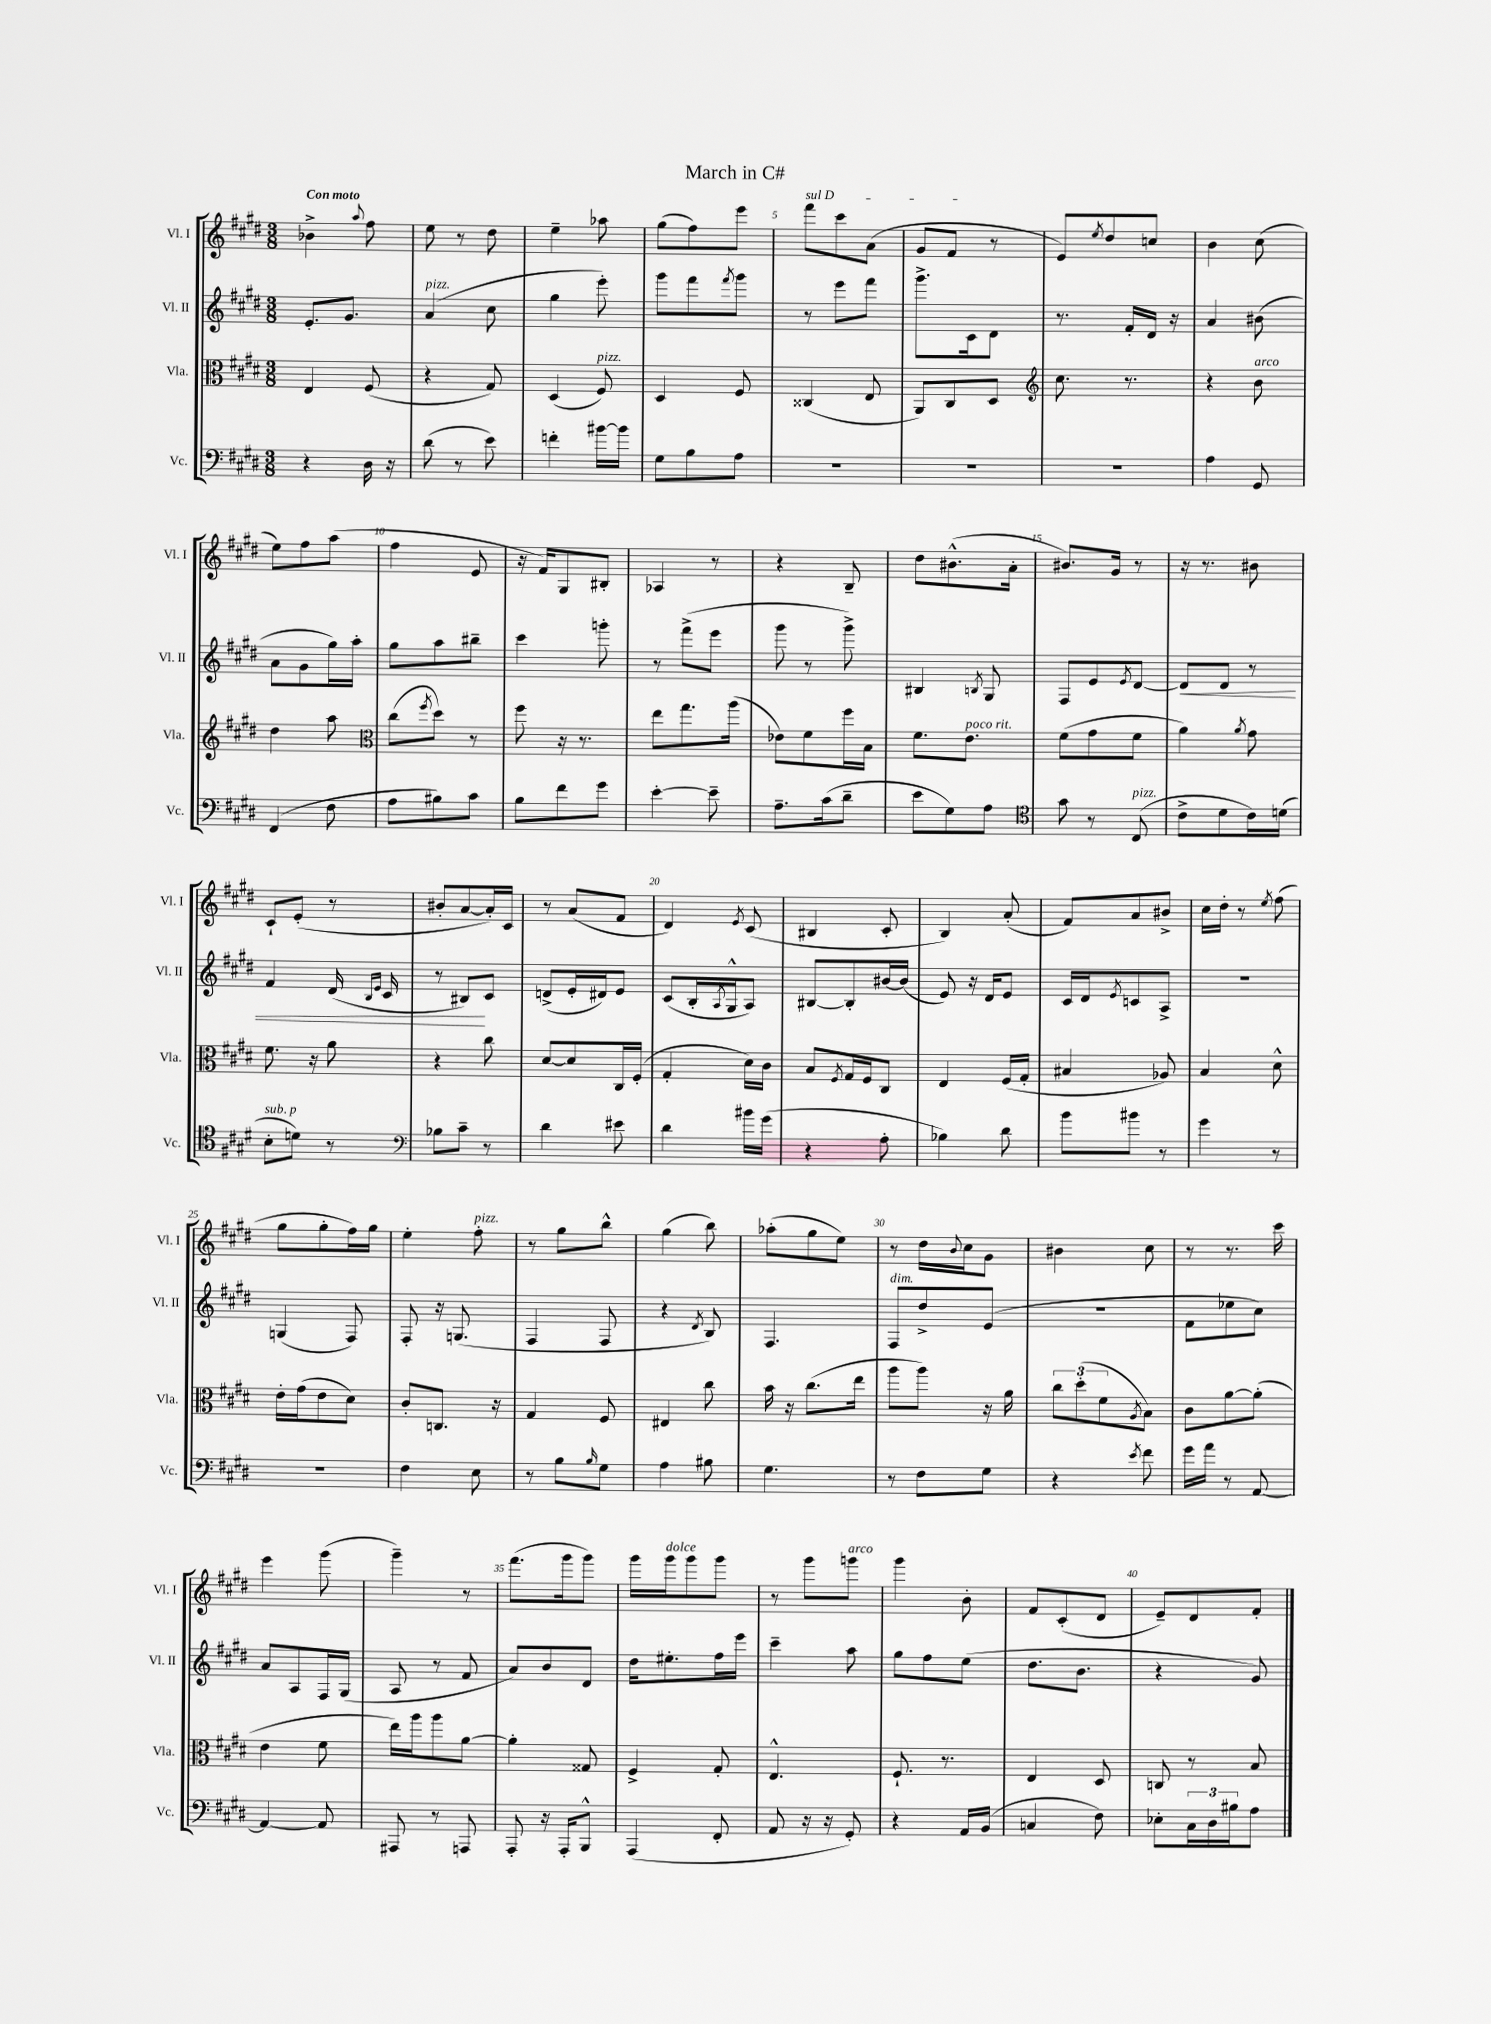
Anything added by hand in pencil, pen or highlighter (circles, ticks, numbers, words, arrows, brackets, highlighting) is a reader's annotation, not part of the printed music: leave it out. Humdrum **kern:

**kern	**kern	**kern	**dynam	**kern
*part4	*part3	*part2	*part2	*part1
*staff4	*staff3	*staff2	*staff2	*staff1
*I"Vc.	*I"Vla.	*I"Vl. II	*	*I"Vl. I
*I'Vc.	*I'Vla.	*I'Vl. II	*	*I'Vl. I
*clefF4	*clefC3	*clefG2	*	*clefG2
*k[f#c#g#d#]	*k[f#c#g#d#]	*k[f#c#g#d#]	*	*k[f#c#g#d#]
*M3/8	*M3/8	*M3/8	*	*M3/8
=1	=1	=1	=1	=1
!	!	!	!	!LO:TX:a:B:t=Con moto
4r	4E/	8.e'/L	.	4b-X^\
.	.	8.g#/J	.	.
.	.	.	.	8qqaa/
16D#\	(8F#/	.	.	8ff#\
16r	.	.	.	.
=2	=2	=2	=2	=2
!	!	!LO:TX:a:i:t=pizz.	!	!
(8d#\	4r	(4a/	.	8ee\
8r	.	.	.	8r
8e\)	8G#/)	8cc#\	.	8dd#\
=3	=3	=3	=3	=3
4fn'\	(4D#/	4gg#\	.	4ee~\
!	!LO:TX:a:i:t=pizz.	!	!	!
[16b#X\LL	8F#/)	8eee'\)	.	8aa-X\
16b#\JJ]	.	.	.	.
=4	=4	=4	=4	=4
8G#\L	4D#/	8ggg#\L	.	(8gg#\L
8B\	.	8fff#\	.	8ff#\)
.	.	8qfff#/	.	.
8A\J	8F#/	8ggg#\J	.	8eee\J
=5	=5	=5	=5	=5
!	!	!	!	!LO:TX:a:i:t=sul D
4.r	(4C##X/	8r	.	8fff#\L
.	.	8eee\L	.	8ccc#\
.	8E/	8fff#\J	.	(8a\J
=6	=6	=6	=6	=6
4.r	8AA/L)	8.ggg#^\L	.	8g#/L
.	8C#/	.	.	8f#/J
.	.	16c#\k	.	.
.	8D#/J	8d#\J	.	8r
=7	=7	=7	=7	=7
*	*clefG2	*	*	*
4.r	8.cc#\	8.r	.	8e/L)
.	.	.	.	8qee/
.	.	.	.	8dd#/
.	8.r	16f#'/LL	.	.
.	.	16d#/JJ	.	8ccn/J
.	.	16r	.	.
=8	=8	=8	=8	=8
4A\	4r	4a/	.	4b\
!	!LO:TX:a:i:t=arco	!	!	!
8GG#/	8b\	(8b#X\	.	(8cc#\
!!LO:LB:g=z
=9	=9	=9	=9	=9
(4FF#/	4dd#\	8a\L	.	8ee\L)
.	.	8g#\	.	8ff#\
8F#\	8aa\	16gg#\L)	.	(8aa\J
.	.	16aa'\JJ	.	.
=10	=10	=10	=10	=10
*	*clefC3	*	*	*
8A\L	(8cc#\L	8gg#\L	.	4ff#\
.	8qff#/	.	.	.
8B#X\)	8dd#\J)	8aa\	.	.
8c#\J	8r	8bb#X~\J	.	8e/
=11	=11	=11	=11	=11
8B\L	8ff#\	4ccc#\	.	16r
.	.	.	.	16f#/KL)
8f#\	16r	.	.	8G#/
.	8.r	.	.	.
8g#\J	.	8gggn'\	.	8B#X'/J
=12	=12	=12	=12	=12
[4e'\	8ee\L	8r	.	4A-X/
.	8.gg#\	(8fff#^\L	.	.
8e~\]	.	8eee\J	.	8r
.	(16aa\Jk	.	.	.
=13	=13	=13	=13	=13
8.A~\L	8e-X\L)	8ggg#\	.	4r
.	8f#\	8r	.	.
(16c#\k	.	.	.	.
8d#~\J	16ff#\L	8ggg#^\)	.	8B~/
.	16B\JJ	.	.	.
=14	=14	=14	=14	=14
8e\L	8.f#\L	4B#X/	.	8dd#\L
8G#\)	.	.	.	(8.b#X^^\
!	!LO:TX:a:i:t=poco rit.	!	!	!
.	8.e\J	.	.	.
.	.	8qBn/	.	.
8A\J	.	8G#/	.	.
.	.	.	.	16a'\Jk
=15	=15	=15	=15	=15
*clefC4	*	*	*	*
8g#\	(8f#\L	8F#/L	.	8.b#X/L)
8r	8g#\	8e/	.	.
.	.	.	.	16g#/Jk
.	.	8qe/	.	.
!LO:TX:a:i:t=pizz.	!	!	!	!
(8C#/	8f#\J	[8d#/J	.	8r
=16	=16	=16	=16	=16
!	!	!	!LO:HP:b	!
8c#^\L	4a\)	8d#/L]	<	16r
.	.	.	.	8.r
8d#\	.	8d#/J	.	.
.	8qa/	.	.	.
16c#\L)	8g#\	8r	.	8b#X\
(16dn\JJ	.	.	.	.
!!LO:LB:g=z
=17	=17	=17	=17	=17
!LO:TX:a:i:t=sub. p	!	!	!	!
8B'\L	8.f#\	4f#/	.	8c#`/L
8dn\J)	.	.	.	(8e'/J
.	16r	.	.	.
8r	8a\	(16d#/	.	8r
.	.	16qqB/LL	.	.
.	.	16qqe/JJ	.	.
.	.	16c#/	.	.
=18	=18	=18	=18	=18
*clefF4	*	*	*	*
8B-X\L	4r	8r	.	8b#X'/L
8c#~\J	.	8B#X/L)	.	[8a/
8r	8cc#\	8c#/J	[	16a'/L])
.	.	.	.	16c#/JJ
=19	=19	=19	=19	=19
4d#\	[8d#/L	(8dn^/L	.	8r
.	8d#/]	16e'/L	.	(8a/L
.	.	16d#X/J)	.	.
8e#X\	16C#/L	8e/J	.	8f#/J
.	(16F#'/JJ	.	.	.
=20	=20	=20	=20	=20
4d#\	4G#'/	(8c#/L	.	4d#/)
.	.	16B'/L	.	.
.	.	8qA/	.	.
.	.	16G#^^/J	.	.
.	.	.	.	8qe/
16b#X\LL	16d#\LL)	8A/J)	.	(8c#/
(16g#\JJ	16c#\JJ	.	.	.
=21	=21	=21	=21	=21
4r	8B/L	[8B#X/L	.	4B#X/
.	8qF#/	.	.	.
.	16G#/L	8B#'/]	.	.
.	16F#/J	.	.	.
8A'\	8C#/J	[16b#X/L	.	8c#'/
.	.	(16b#/JJ]	.	.
=22	=22	=22	=22	=22
4B-X\)	4E/	8e/)	.	4B/)
.	.	16r	.	.
.	.	16d#/KL	.	.
8d#\	(16F#/LL	8e/J	.	(8a'/
.	16G#'/JJ	.	.	.
=23	=23	=23	=23	=23
8b\L	4B#X/	16c#/LL	.	8f#/L)
.	.	16d#/J	.	.
.	.	8qe/	.	.
8b#X\J	.	8cn/	.	8a/
8r	8A-X/)	8A^/J	.	8b#X^/J
=24	=24	=24	=24	=24
4g#\	4B/	4.r	.	16cc#\LL
.	.	.	.	16dd#'\JJ
.	.	.	.	8r
.	.	.	.	8qee/
8r	8d#^^\	.	.	(8ff#\
!!LO:LB:g=z
=25	=25	=25	=25	=25
4.r	16e'\LL	(4Gn/	.	8gg#\L
.	(16g#\J	.	.	.
.	8e\	.	.	8gg#'\
.	8d#\J)	8F#/)	.	16ff#\L)
.	.	.	.	16gg#\JJ
=26	=26	=26	=26	=26
4F#\	8c#'/L	8F#'/	.	4ee'\
.	8.Cn/J	16r	.	.
.	.	(8.Gn/	.	.
!	!	!	!	!LO:TX:a:i:t=pizz.
8E\	.	.	.	8ff#'\
.	16r	.	.	.
=27	=27	=27	=27	=27
8r	4G#/	4F#/	.	8r
8B\L	.	.	.	8gg#\L
16qqB/	.	.	.	.
8G#\J	8F#/	8F#/	.	8bb^^\J
=28	=28	=28	=28	=28
4A\	4E#X/	4r	.	(4gg#\
.	.	8qd#/	.	.
8B#X\	8cc#\	8B/)	.	8bb\)
=29	=29	=29	=29	=29
4.G#\	16b\	4.F#/	.	(8aa-X'\L
.	16r	.	.	.
.	(8.cc#\L	.	.	8gg#\
.	.	.	.	8ee\J)
.	16ee\Jk	.	.	.
=30	=30	=30	=30	=30
!	!	!LO:TX:a:i:t=dim.	!	!
8r	8aa\L	8F#/L	.	8r
8F#\L	8aa\J)	8dd#^/	.	16dd#\LL
.	.	.	.	8qqb/
.	.	.	.	16cc#\J
8G#\J	16r	(8e/J	.	8g#\J
.	16a\	.	.	.
=31	=31	=31	=31	=31
4r	12cc#\L	4.r	.	4b#X\
.	(12dd#'\	.	.	.
.	12f#\	.	.	.
8qe/	8qA/	.	.	.
8f#\	8B\J)	.	.	8cc#\
=32	=32	=32	=32	=32
16g#\LL	8c#\L	8f#\L	.	8r
16a\JJ	.	.	.	.
8r	[8a\	8ee-X\	.	8.r
[8AA/	(8a'\J]	8cc#\J)	.	.
.	.	.	.	16ccc#\
!!LO:LB:g=z
=33	=33	=33	=33	=33
4AA/_	4e\	8a/L	.	4eee\
.	.	8A/	.	.
8AA/]	8f#\	16F#/L	.	(8ggg#\
.	.	(16G#/JJ	.	.
=34	=34	=34	=34	=34
8AAA#X/	16ee\LL)	8A/	.	4ggg#~\)
.	16aa\J	.	.	.
8r	8aa\	8r	.	.
8AAAn/	[8a\J	8f#/	.	8r
=35	=35	=35	=35	=35
8AAA'/	4a'\]	8a/L)	.	(8.fff#\L
16r	.	8b/	.	.
16AAA'/KL	.	.	.	16ggg#\k
8BBB^^/J	8G##X/	8d#/J	.	8ggg#\J)
=36	=36	=36	=36	=36
(4AAA/	4F#^/	16dd#\KL	.	16ggg#\LL
!	!	!	!	!LO:TX:a:i:t=dolce
.	.	8.ee#X'\	.	16ggg#\J
.	.	.	.	8ggg#\
8FF#'/	8G#'/	16ff#\L	.	8ggg#\J
.	.	16eee\JJ	.	.
=37	=37	=37	=37	=37
8AA/	4.E^^/	4ccc#~\	.	8r
16r	.	.	.	8ggg#\L
16r	.	.	.	.
!	!	!	!	!LO:TX:a:i:t=arco
8GG#'/)	.	8aa\	.	8gggn\J
=38	=38	=38	=38	=38
4r	8.F#`/	8gg#\L	.	4ggg#\
.	.	8ff#\	.	.
.	8.r	.	.	.
16AA/LL	.	(8ee\J	.	8b'\
(16BB/JJ	.	.	.	.
=39	=39	=39	=39	=39
4Cn/	4E/	8.dd#\L	.	8f#/L
.	.	.	.	(8c#'/
.	.	8.b\J	.	.
8F#\)	8D#/	.	.	8d#/J
=40	=40	=40	=40	=40
8E-X'\L	8Cn/	4r	.	8e~/L)
24C#\L	8r	.	.	8d#/
24D#\	.	.	.	.
24B#X\J	.	.	.	.
8A\J	8B/	8g#/)	.	8f#'/J
==	==	==	==	==
*-	*-	*-	*-	*-
